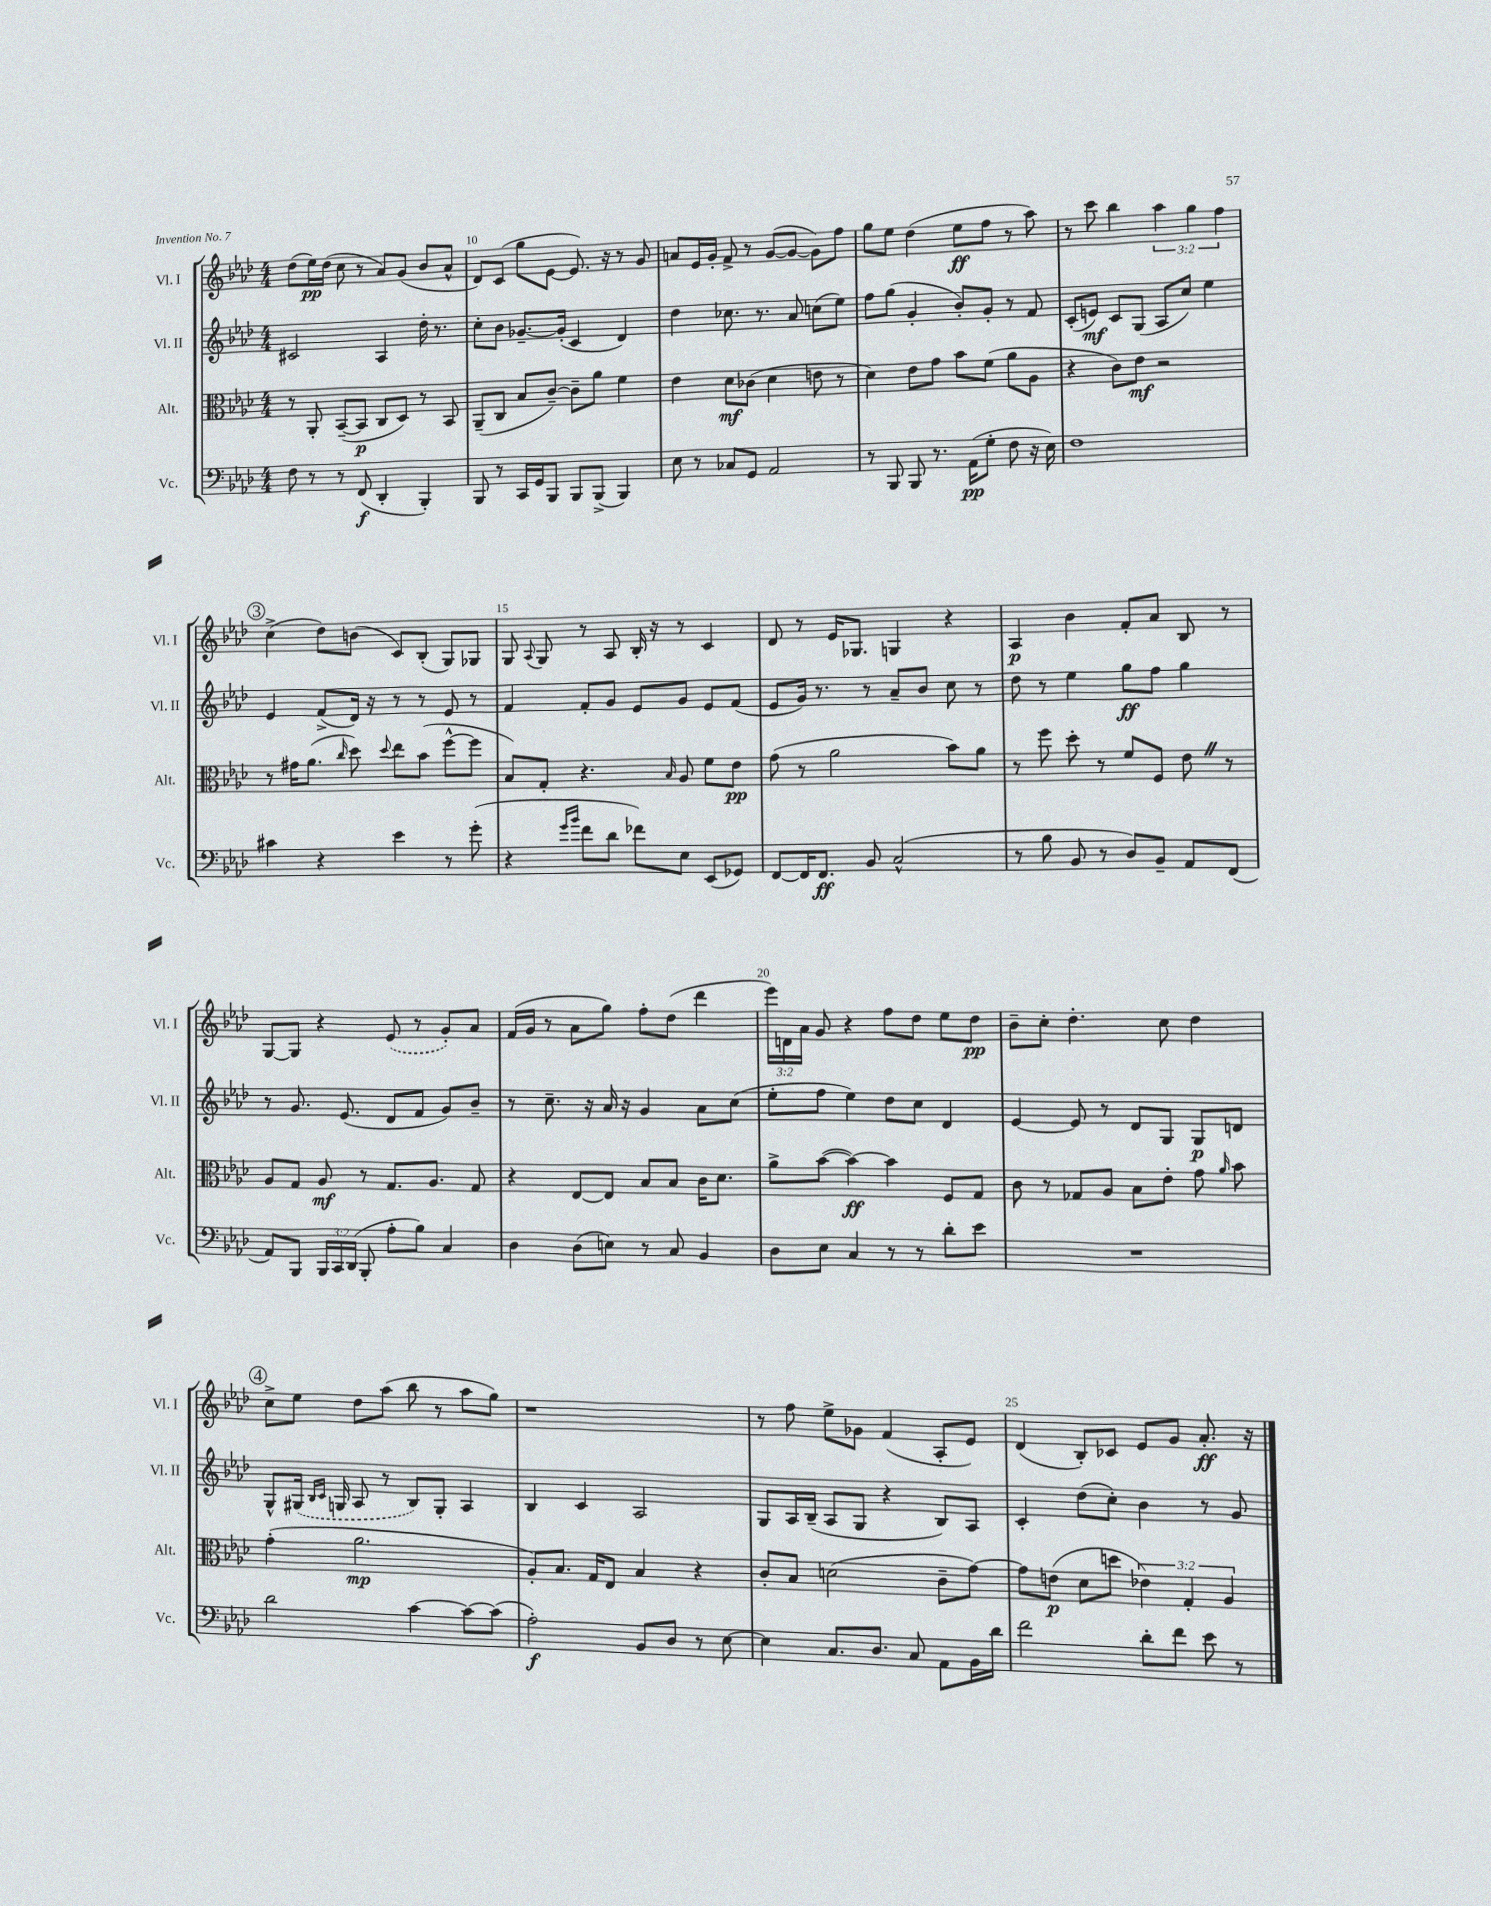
<<
\new StaffGroup <<
\new Staff = "s0" \with { instrumentName = "Vl. I" shortInstrumentName = "Vl. I" } {
    \clef treble \key aes \major \numericTimeSignature \time 4/4 \override Staff.TupletNumber.text = #tuplet-number::calc-fraction-text
    \autoBeamOff des''8[( ees''16\pp) des''16]( c''8 r8 aes'8[) g'8]( bes'8[ aes'8]-^ |
    des'8[) c'8]( g''8[ ees'8]~ ees'8.) r16 r8 g'8 |
    a'8[ ees'16 g'16]-. f'8-> r8 g'8[~( g'8]~ g'8[) f''8] |
    g''8[ ees''8] des''4( ees''8[\ff f''8] r8 aes''8) |
    r8 c'''8 bes''4 \tuplet 3/2 { aes''4 g''4 f''4 } |
    \mark \markup { \circle "3" } c''4->( des''8[) b'8]( c'8[) bes8]-.( g8[) ges8] |
    g8 \appoggiatura { aes8 } g8 r8 aes8 bes16-. r16 r8 c'4 |
    des'8 r8 ees'16[ ges8.] g4 r4 |
    aes4\p bes'4 f'8[-. aes'8] bes8 r8 |
    g8[~ g8] r4 \once \slurDashed ees'8( r8 g'8[-.) aes'8] |
    f'16[( g'16] r8 aes'8[ g''8]) f''8[-. des''8]( des'''4 |
    \tuplet 3/2 { ees'''16[) d'16 aes'16] } g'8 r4 f''8[ des''8] ees''8[ des''8]\pp |
    bes'8[-- c''8]-. des''4.-. c''8 des''4 |
    \mark \markup { \circle "4" } c''8[-> ees''8] des''8[ aes''8]( bes''8 r8 aes''8[ g''8]) |
    r1 |
    r8 f''8 ees''8[-> ges'8] f'4( aes8[-. ees'8]) |
    des'4( bes8[-.) ces'8] ees'8[ g'8] aes'8.-.\ff r16 \bar "|." |
}
\new Staff = "s1" \with { instrumentName = "Vl. II" shortInstrumentName = "Vl. II" } {
    \clef treble \key aes \major \numericTimeSignature \time 4/4
    \autoBeamOff cis'2 aes4 des''16-. r8. |
    c''8[-. bes'8] ges'8.[~-- ges'16]-.( c'4 des'4) |
    des''4 ces''8. r8. aes'8 c''8[( ees''8]) |
    f''8[ g''8]( g'4-. bes'8[-.) g'8]-. r8 f'8 |
    c'8[-.( e'8]\mf) c'8[ g8]( aes8[ c''8]) ees''4 |
    \mark \markup { \circle "3" } ees'4 f'8[->( des'16]) r16 r8 r8 ees'8 r8 |
    f'4 f'8[-. g'8] ees'8[ g'8] ees'8[ f'8]( |
    ees'8[ g'16]) r8. r8 aes'8[-- bes'8] c''8 r8 |
    des''8 r8 ees''4 g''8[\ff f''8] g''4 |
    r8 g'8. ees'8.( des'8[ f'8] g'8[) bes'8]-- |
    r8 c''8.-- r16 aes'16 r16 g'4 aes'8[ c''8]( |
    ees''8[-. f''8] ees''4) des''8[ c''8] des'4 |
    ees'4~ ees'8 r8 des'8[ g8] g8[\p d'8] |
    \mark \markup { \circle "4" } g8[-^ \once \slurDashed gis16]( \grace { bes16[ c'16] } g16 aes8 r8 bes8[) g8]-. aes4 |
    bes4 c'4 aes2 |
    g8[ aes16 bes16]--( aes8[ g8] r4 bes8[) aes8] |
    c'4-. des''8[( c''8]-.) bes'4 r8 g'8 \bar "|." |
}
\new Staff = "s2" \with { instrumentName = "Alt." shortInstrumentName = "Alt." } {
    \clef alto \key aes \major \numericTimeSignature \time 4/4 \override Staff.TupletNumber.text = #tuplet-number::calc-fraction-text
    \autoBeamOff r8 aes,8-. bes,8[~--( bes,8]\p c8[ des8]) r8 bes,8 |
    aes,8[--( c8] bes8[ c'8]~--) c'8[-- aes'8] f'4 |
    ees'4 des'8[\mf ces'8]( des'4 e'8 r8 |
    des'4) ees'8[ g'8] bes'8[ f'8]( aes'8[ aes8] |
    r4 c'8[) ees'8]\mf r2 |
    \mark \markup { \circle "3" } r8 gis'16[ aes'8.]( \grace { c''16 } des''8) \appoggiatura { des''8 } ees''8[ bes'8]( f''8[~-^ f''8] |
    bes8[) g8]-. r4. \grace { bes16 } aes8 f'8[ ees'8]\pp |
    g'8( r8 aes'2 bes'8[) aes'8] |
    r8 f''8 des''8-. r8 f'8[ f8] ees'8 \once \override BreathingSign.text = \markup { \musicglyph "scripts.caesura.straight" } \breathe r8 |
    aes8[ g8] aes8\mf r8 g8.[ aes8.] g8 |
    r4 ees8[~ ees8] bes8[ bes8] c'16[ des'8.] |
    aes'8[-> bes'8]~( bes'4~\ff) bes'4 f8[ g8] |
    c'8 r8 ges8[ aes8] bes8[ ees'8]-. g'8 \grace { aes'16 } bes'8 |
    \mark \markup { \circle "4" } g'4-.( aes'2.\mp |
    aes8[-.) bes8.] g16[ ees8] bes4 r4 |
    c'8[-. bes8] d'2( c'8[-- g'8]~) |
    g'8[ e'8]\p( des'8[ d''8] \tuplet 3/2 { ees'4) g4-. aes4 } \bar "|." |
}
\new Staff = "s3" \with { instrumentName = "Vc." shortInstrumentName = "Vc." } {
    \clef bass \key aes \major \numericTimeSignature \time 4/4 \override Staff.TupletNumber.text = #tuplet-number::calc-fraction-text
    \autoBeamOff f8 r8 r8 f,8\f( des,4-. bes,,4-.) |
    bes,,8 r8 c,16[ g,16 bes,,8] bes,,8[ bes,,8]->( bes,,4) |
    ees8 r8 ces8[ g,8] aes,2 |
    r8 bes,,8 bes,,8 r8. aes,16[\pp( g8]-. f8 r16 ees16) |
    f1 |
    \mark \markup { \circle "3" } cis'4 r4 ees'4 r8 g'8-.( |
    r4 \grace { g'16[ bes'16] } f'8[ des'8] fes'8[) ees8] ees,8[( ges,8]) |
    f,8[~ f,16 f,8.]\ff bes,8 c2-^( |
    r8 bes8 bes,8 r8 des8[) bes,8]-- aes,8[ f,8]( |
    aes,8[) bes,,8] \tuplet 3/2 { bes,,16[ c,16 des,16]( } bes,,8-. aes8[-. bes8]) c4 |
    des4 des8[( e8]) r8 c8 bes,4 |
    des8[ ees8] c4 r8 r8 des'8[-. ees'8] |
    R1 |
    \mark \markup { \circle "4" } des'2 c'4~ c'8[~ c'8]( |
    aes2-.\f) bes,8[ des8] r8 ees8~ |
    ees4 c8.[ des8.] c8 aes,8[ bes,16 des'16] |
    f'2 des'8[-. f'8] ees'8 r8 \bar "|." |
}
>>
>>
\layout { \context { \Score currentBarNumber = #9 \override BarNumber.break-visibility = ##(#f #t #t) barNumberVisibility = #(every-nth-bar-number-visible 5) } }
